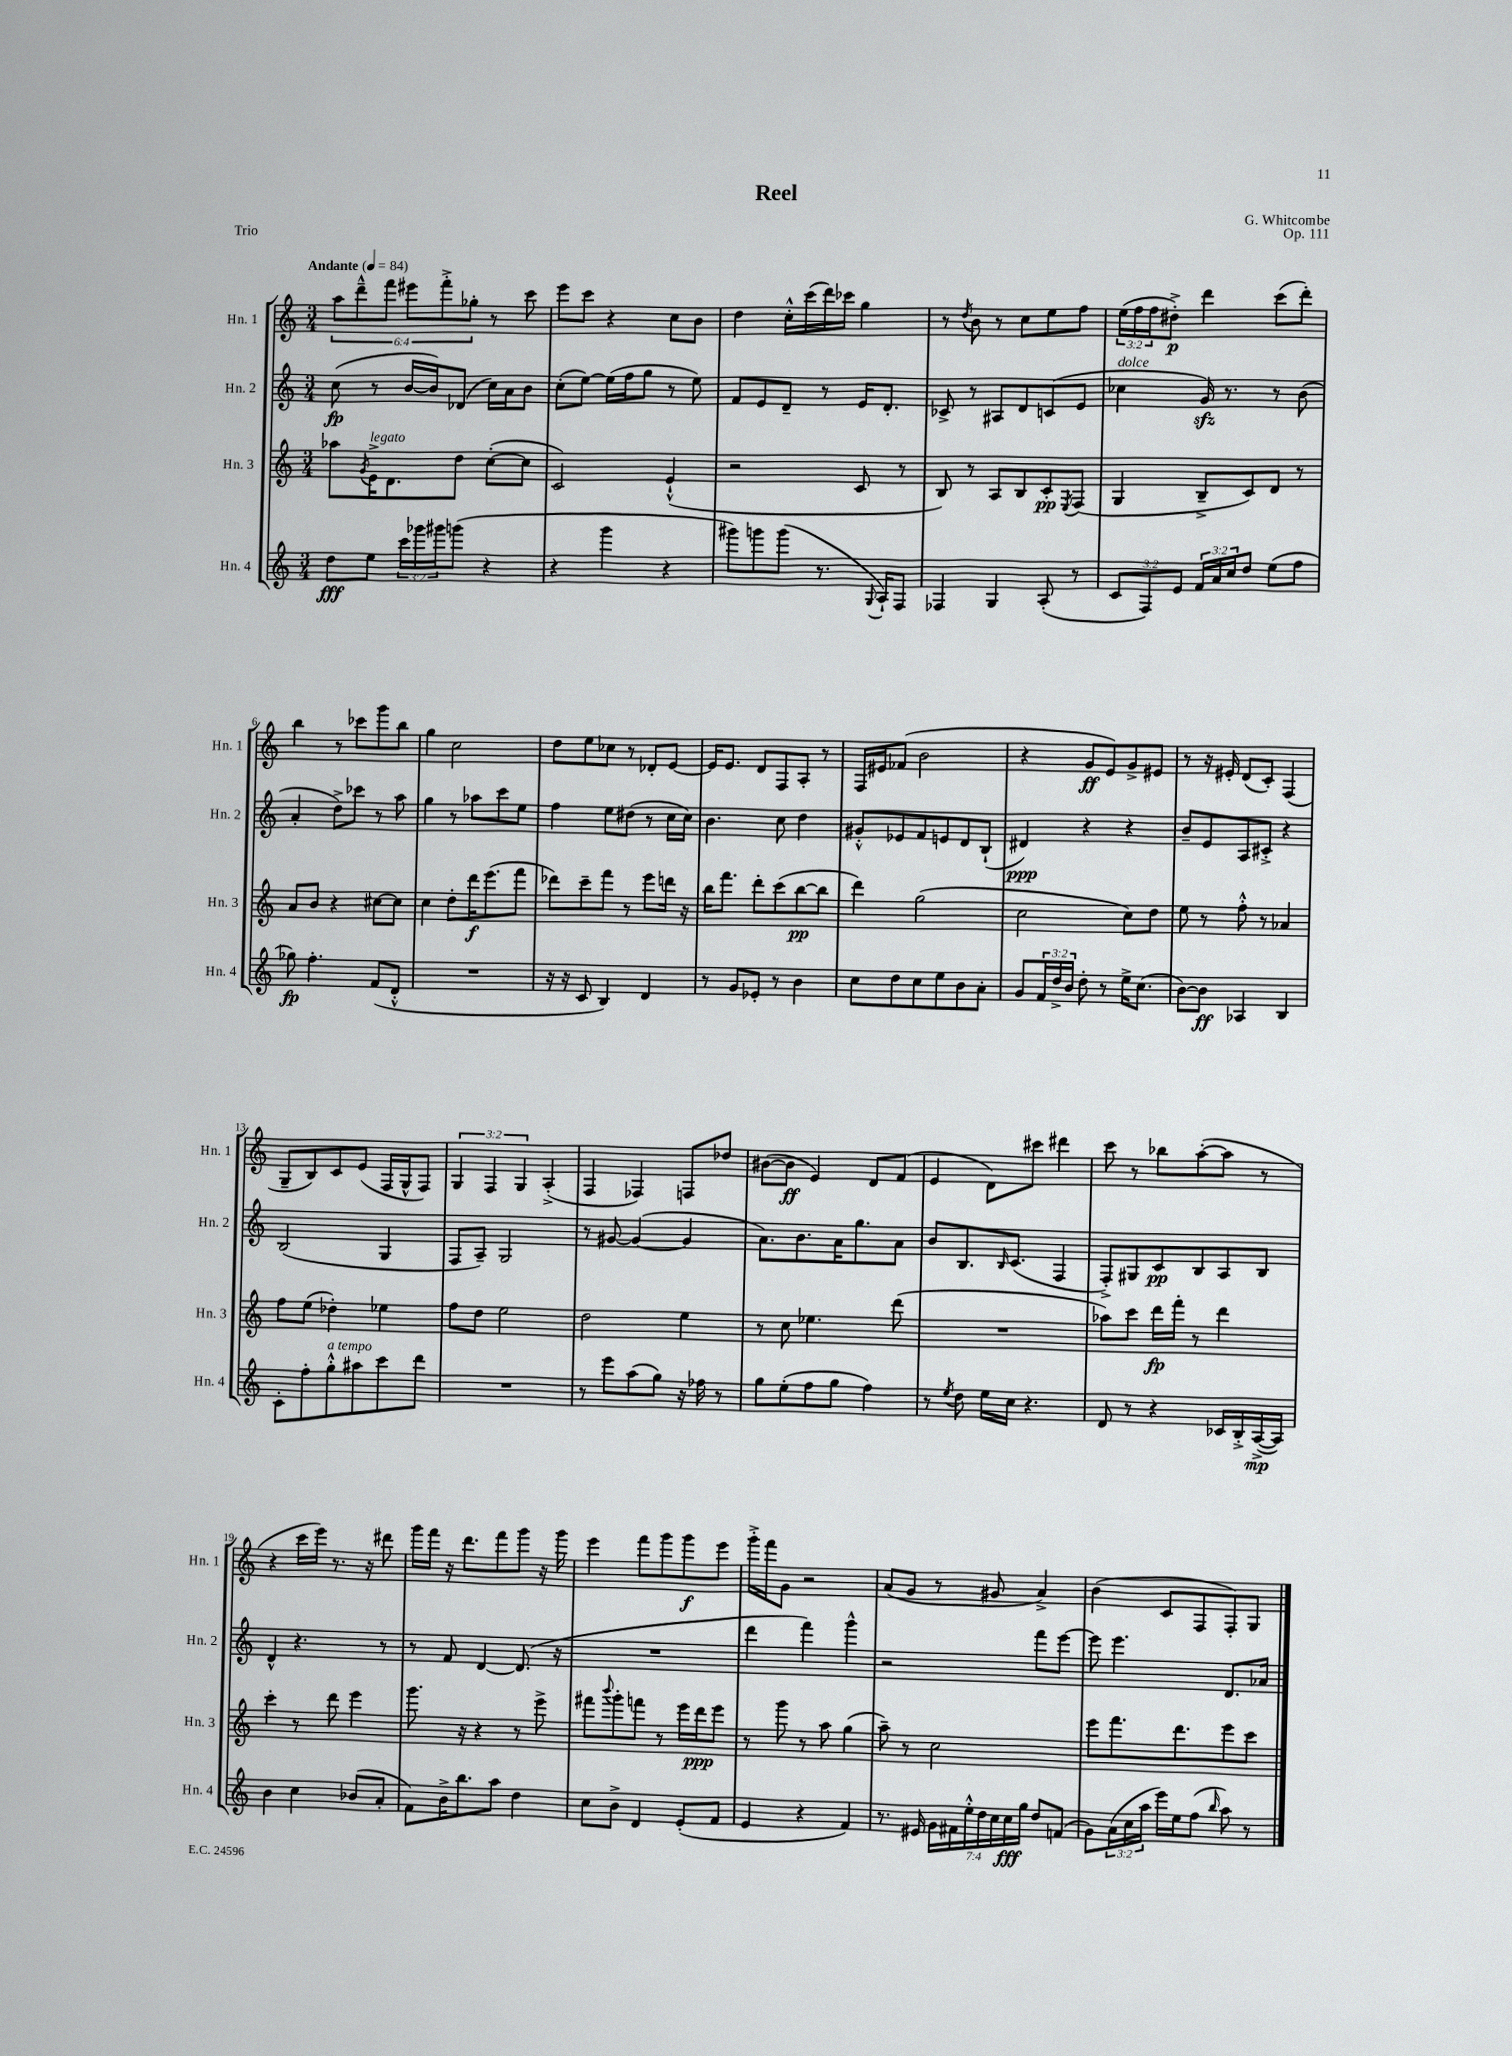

**kern	**dynam	**kern	**dynam	**kern	**dynam	**kern	**dynam
*part4	*part4	*part3	*part3	*part2	*part2	*part1	*part1
*staff4	*staff4	*staff3	*staff3	*staff2	*staff2	*staff1	*staff1
*I"Hn. 4	*	*I"Hn. 3	*	*I"Hn. 2	*	*I"Hn. 1	*
*I'Hn. 4	*	*I'Hn. 3	*	*I'Hn. 2	*	*I'Hn. 1	*
*clefG2	*	*clefG2	*	*clefG2	*	*clefG2	*
*k[]	*	*k[]	*	*k[]	*	*k[]	*
*M3/4	*	*M3/4	*	*M3/4	*	*M3/4	*
*MM84	*	*MM84	*	*MM84	*	*MM84	*
=1	=1	=1	=1	=1	=1	=1	=1
!	!	!	!	!	!	!LO:TX:a:B:t=Andante	!
8dd\L	fff	8aa-X\L	.	(8cc\	fp	12aa\L	.
.	.	.	.	.	.	12ddd~^^\	.
.	.	8qg/	.	.	.	.	.
!	!	!LO:TX:a:i:t=legato	!	!	!	!	!
8ee\J	.	16e^\K	.	8r	.	.	.
.	.	.	.	.	.	12fff\J	.
.	.	8.d\	.	.	.	.	.
24ccc\LL	.	.	.	[16b/LL	.	12eee#X\L	.
24ggg-X\	.	.	.	.	.	.	.
.	.	.	.	16b/J])	.	.	.
24ggg#X\J	.	.	.	.	.	12fff'^\	.
(8gggn\J	.	8dd\J	.	(8d-X/J	.	.	.
.	.	.	.	.	.	12gg-X'\J	.
4r	.	([8cc'\L	.	16cc\LL)	.	8r	.
.	.	.	.	16a\J	.	.	.
.	.	8cc\J]	.	8b\J	.	8ccc\	.
=2	=2	=2	=2	=2	=2	=2	=2
4r	.	2c/)	.	(8cc'\L	.	8eee\L	.
.	.	.	.	[8ee\J)	.	8ccc\J	.
4ggg\	.	.	.	(16ee\LL]	.	4r	.
.	.	.	.	16ff\J	.	.	.
.	.	.	.	8gg\J	.	.	.
4r	.	(4e`^^/	.	8r	.	8cc\L	.
.	.	.	.	8ee\)	.	8b\J	.
=3	=3	=3	=3	=3	=3	=3	=3
8ggg#X\L)	.	2r	.	8f/L	.	4dd\	.
8gggn\	.	.	.	8e/	.	.	.
(8ggg\J	.	.	.	8d~/J	.	16cc'^^\LL	.
.	.	.	.	.	.	(16ccc\	.
8.r	.	.	.	8r	.	16ddd\)	.
.	.	.	.	.	.	16ccc-X\JJ	.
.	.	8c/	.	16e/KL	.	4gg\	.
8qqG/	.	.	.	.	.	.	.
16A`/KL)	.	.	.	8.d'/J	.	.	.
8F/J	.	8r	.	.	.	.	.
=4	=4	=4	=4	=4	=4	=4	=4
4F-X/	.	8B/)	.	8c-X^/	.	8r	.
.	.	.	.	.	.	8qdd/	.
.	.	8r	.	8r	.	8b\	.
4G/	.	8A/L	.	8A#X/L	.	8r	.
.	.	8B/	.	8d/	.	8cc\L	.
(8A'/	.	8c'/	pp	(8cn/	.	8ee\	.
.	.	8qE/	.	.	.	.	.
8r	.	(8F/J	.	8e/J	.	8ff\J	.
=5	=5	=5	=5	=5	=5	=5	=5
!	!	!	!	!LO:TX:a:i:t=dolce	!	!	!
12c/L	.	4G/	.	4cc-X\	.	(24ee\LL	.
.	.	.	.	.	.	24ff\	.
12F/)	.	.	.	.	.	24ff\J	.
.	.	.	.	.	.	8dd#X'^\J)	p
12e/J	.	.	.	.	.	.	.
24f/LL	.	8B~^/L	.	16gzz/)	.	4ddd\	.
24a/	.	.	.	.	.	.	.
.	.	.	.	8.r	.	.	.
24cc/J	.	.	.	.	.	.	.
8dd/J	.	8c/)	.	.	.	.	.
(8ee\L	.	8d/J	.	8r	.	(8ccc\L	.
8ff\J	.	8r	.	(8b\	.	8ddd'\J)	.
!!LO:LB:g=z
=6	=6	=6	=6	=6	=6	=6	=6
8gg-X\)	fp	8a/L	.	4a'/	.	4bb\	.
4.ff'\	.	8b/J	.	.	.	.	.
.	.	4r	.	8dd^\L)	.	8r	.
.	.	.	.	8ccc-X\J	.	8ccc-X\L	.
(8f/L	.	[8cc#X\L	.	8r	.	8ggg\	.
8d'^^/J	.	8cc#\J]	.	8aa\	.	8bb\J	.
=7	=7	=7	=7	=7	=7	=7	=7
2.r	.	4cc\	.	4gg\	.	4gg\	.
.	.	8dd'\L	.	8r	.	2cc\	.
.	.	16ddd\K	f	8aa-X\L	.	.	.
.	.	(8.eee\	.	.	.	.	.
.	.	.	.	8ccc\	.	.	.
.	.	8fff\J	.	8ee\J	.	.	.
=8	=8	=8	=8	=8	=8	=8	=8
16r	.	8ddd-X\L)	.	4ff\	.	8dd\L	.
16r	.	.	.	.	.	.	.
8c/	.	8ccc~\	.	.	.	8ee\	.
4B/)	.	8fff\J	.	8ee\L	.	8cc-X\J	.
.	.	8r	.	(8dd#X\J	.	8r	.
4d/	.	8eee\L	.	8r	.	8d-X'/L	.
.	.	16dddn\Jk	.	16cc\LL	.	[8e/J	.
.	.	16r	.	16cc\JJ)	.	.	.
=9	=9	=9	=9	=9	=9	=9	=9
8r	.	16bb\KL	.	4.b\	.	16e/KL]	.
.	.	8.fff\J	.	.	.	8.e/J	.
8g/L	.	.	.	.	.	.	.
8e-X'/J	.	8ddd'\L	.	.	.	8d/L	.
8r	.	(8ccc\	.	8cc\	.	8F/	.
4b\	.	[8bb\	pp	4dd\	.	8A'/J	.
.	.	8bb\J]	.	.	.	8r	.
=10	=10	=10	=10	=10	=10	=10	=10
8cc\L	.	4ddd\)	.	8g#X'^^/L	.	16F/LL	.
.	.	.	.	.	.	16e#X/J	.
8dd\	.	.	.	8e-X/	.	(8f-X/J	.
8cc\	.	(2gg\	.	8f/	.	2b\	.
8ee\	.	.	.	8en/	.	.	.
8b\	.	.	.	8d/	.	.	.
8a'\J	.	.	.	(8B`/J	.	.	.
=11	=11	=11	=11	=11	=11	=11	=11
8g/L	.	2cc\	.	4d#X/)	ppp	4r	.
24f/L	.	.	.	.	.	.	.
24dd^/	.	.	.	.	.	.	.
24b/JJ	.	.	.	.	.	.	.
8dd'\	.	.	.	4r	.	8g/L	ff
8r	.	.	.	.	.	8e/)	.
16ee^\KL	.	8cc\L)	.	4r	.	8g^/	.
(8.cc\J	.	.	.	.	.	.	.
.	.	8dd\J	.	.	.	8e#X/J	.
=12	=12	=12	=12	=12	=12	=12	=12
[8b\L)	.	8ee\	.	8b~/L	.	8r	.
8b\J]	ff	8r	.	8e/	.	16r	.
.	.	.	.	.	.	16e#X'/	.
4A-X/	.	8ff'^^\	.	8A/	.	(8d/L	.
.	.	8r	.	8c#X'^/J	.	8c'/J)	.
4B/	.	4a-X/	.	4r	.	(4F/	.
!!LO:LB:g=z
=13	=13	=13	=13	=13	=13	=13	=13
8c'\L	.	8ff\L	.	(2B/	.	8G~/L	.
8ff'\	.	(8ee\J	.	.	.	8B/)	.
!LO:TX:a:i:t=a tempo	!	!	!	!	!	!	!
8gg'^^\	.	4dd-X'\)	.	.	.	8c/	.
8aa#X\	.	.	.	.	.	(8e/J	.
8ccc\	.	4ee-X\	.	4G/	.	16F/LL	.
.	.	.	.	.	.	16G^^/J	.
8ddd\J	.	.	.	.	.	8F/J)	.
=14	=14	=14	=14	=14	=14	=14	=14
2.r	.	8ff\L	.	8F/L	.	6G/	.
.	.	8dd\J	.	8A~/J)	.	.	.
.	.	.	.	.	.	6F/	.
.	.	2ee\	.	2G/	.	.	.
.	.	.	.	.	.	6G/	.
.	.	.	.	.	.	(4A'^/	.
=15	=15	=15	=15	=15	=15	=15	=15
8r	.	2dd\	.	8r	.	4F/	.
8eee\L	.	.	.	[8g#X/	.	.	.
(8aa\	.	.	.	(4g#/_	.	4F-X/)	.
8gg\J)	.	.	.	.	.	.	.
16r	.	4ee\	.	4g#/]	.	8Fn/L	.
16ff-X\	.	.	.	.	.	.	.
8r	.	.	.	.	.	8dd-X/J	.
=16	=16	=16	=16	=16	=16	=16	=16
8gg\L	.	8r	.	8.a\L)	.	([8b#X\L	.
(8ee'\	.	8cc\	.	.	.	8b#\J]	ff
.	.	.	.	8.b\	.	.	.
8ff\	.	4.ee-X\	.	.	.	4e/)	.
8gg\J	.	.	.	16a\K	.	.	.
.	.	.	.	8.gg\	.	.	.
4ff\)	.	.	.	.	.	8d/L	.
.	.	(8ddd\	.	8a\J	.	(8f/J	.
=17	=17	=17	=17	=17	=17	=17	=17
8r	.	2.r	.	8b/L	.	4e/	.
8qee/	.	.	.	.	.	.	.
8dd\	.	.	.	8.B/	.	.	.
16ee\LL	.	.	.	.	.	8d\L)	.
.	.	.	.	16qqB/	.	.	.
16cc\JJ	.	.	.	(8.c/J	.	.	.
4.r	.	.	.	.	.	8ccc#X\J	.
.	.	.	.	4F/	.	4ddd#X\	.
=18	=18	=18	=18	=18	=18	=18	=18
8d/	.	8aa-X\L)	.	8F'^/L)	.	8ccc\	.
8r	.	8ccc\J	.	8G#X/	.	8r	.
4r	.	16ddd\LL	fp	8c/	pp	8bb-X\L	.
.	.	16fff'\JJ	.	.	.	.	.
.	.	8r	.	8B/	.	([8aa'\	.
16c-X/LL	.	4ddd\	.	8A/	.	8aa\J]	.
16B'^/	.	.	.	.	.	.	.
([16A^/	mp	.	.	8B/J	.	8r	.
16A/JJ])	.	.	.	.	.	.	.
!!LO:LB:g=z
=19	=19	=19	=19	=19	=19	=19	=19
4b\	.	4ccc'\	.	4d^^/	.	4r	.
4cc\	.	8r	.	4.r	.	16ccc\LL	.
.	.	.	.	.	.	16eee\JJ)	.
.	.	8ddd\	.	.	.	8.r	.
(8b-X/L	.	4eee\	.	.	.	.	.
.	.	.	.	.	.	16r	.
8a'/J	.	.	.	8r	.	8ddd#X\	.
=20	=20	=20	=20	=20	=20	=20	=20
8f\L)	.	8.ggg\	.	8r	.	16ggg\LL	.
.	.	.	.	.	.	16fff\JJ	.
16b^\K	.	.	.	8f/	.	16r	.
8.bb\	.	16r	.	.	.	8.ddd\L	.
.	.	4r	.	[4d/	.	.	.
8aa\J	.	.	.	.	.	8fff\	.
4dd\	.	8r	.	(8.d/]	.	8ggg\J	.
.	.	8eee^\	.	.	.	16r	.
.	.	.	.	16r	.	16ggg\	.
=21	=21	=21	=21	=21	=21	=21	=21
8cc\L	.	8fff#X\L	.	2.r	.	4eee\	.
.	.	8qqbbb/	.	.	.	.	.
8b^\J	.	8ggg'\	.	.	.	.	.
4d/	.	8fffn\J	.	.	.	8fff\L	.
.	.	8r	.	.	.	8ggg\	.
(8e'/L	.	16eee\LL	.	.	.	8ggg\	f
.	.	16ddd\J	ppp	.	.	.	.
8f/J	.	8eee\J	.	.	.	8eee\J	.
=22	=22	=22	=22	=22	=22	=22	=22
4e/	.	8r	.	4ddd\	.	16ggg'^\LL	.
.	.	.	.	.	.	16fff\J	.
.	.	8ggg\	.	.	.	8g\J	.
4r	.	8r	.	4fff\)	.	2r	.
.	.	8aa\	.	.	.	.	.
4f/)	.	(4gg\	.	4ggg^^\	.	.	.
=23	=23	=23	=23	=23	=23	=23	=23
8.r	.	8aa~\)	.	2r	.	(8a/L	.
.	.	8r	.	.	.	8g/J	.
16e#X/	.	.	.	.	.	.	.
28g\LL	.	2cc\	.	.	.	8r	.
28f#X\	.	.	.	.	.	.	.
28ee'^^\	.	.	.	.	.	.	.
28dd\	.	.	.	.	.	.	.
.	.	.	.	.	.	8g#X/	.
28cc\	.	.	.	.	.	.	.
28cc\	fff	.	.	.	.	.	.
28gg\JJ	.	.	.	.	.	.	.
8dd/L	.	.	.	8fff\L	.	4a^/)	.
(8fn/J	.	.	.	[8eee\J	.	.	.
=24	=24	=24	=24	=24	=24	=24	=24
8g\L)	.	8eee\L	.	8eee\]	.	(4b\	.
(24a\L	.	8.fff\	.	4.eee\	.	.	.
24cc\	.	.	.	.	.	.	.
24aa\JJ	.	.	.	.	.	.	.
16eee\LL)	.	.	.	.	.	8c/L	.
16ee\J	.	8.ddd\	.	.	.	.	.
(8ff\J	.	.	.	.	.	8F/	.
16qqbb/	.	.	.	.	.	.	.
8aa\)	.	8eee\	.	8.d/L	.	8F'/)	.
8r	.	8ccc\J	.	.	.	8G/J	.
.	.	.	.	16a-X/Jk	.	.	.
==	==	==	==	==	==	==	==
*-	*-	*-	*-	*-	*-	*-	*-
